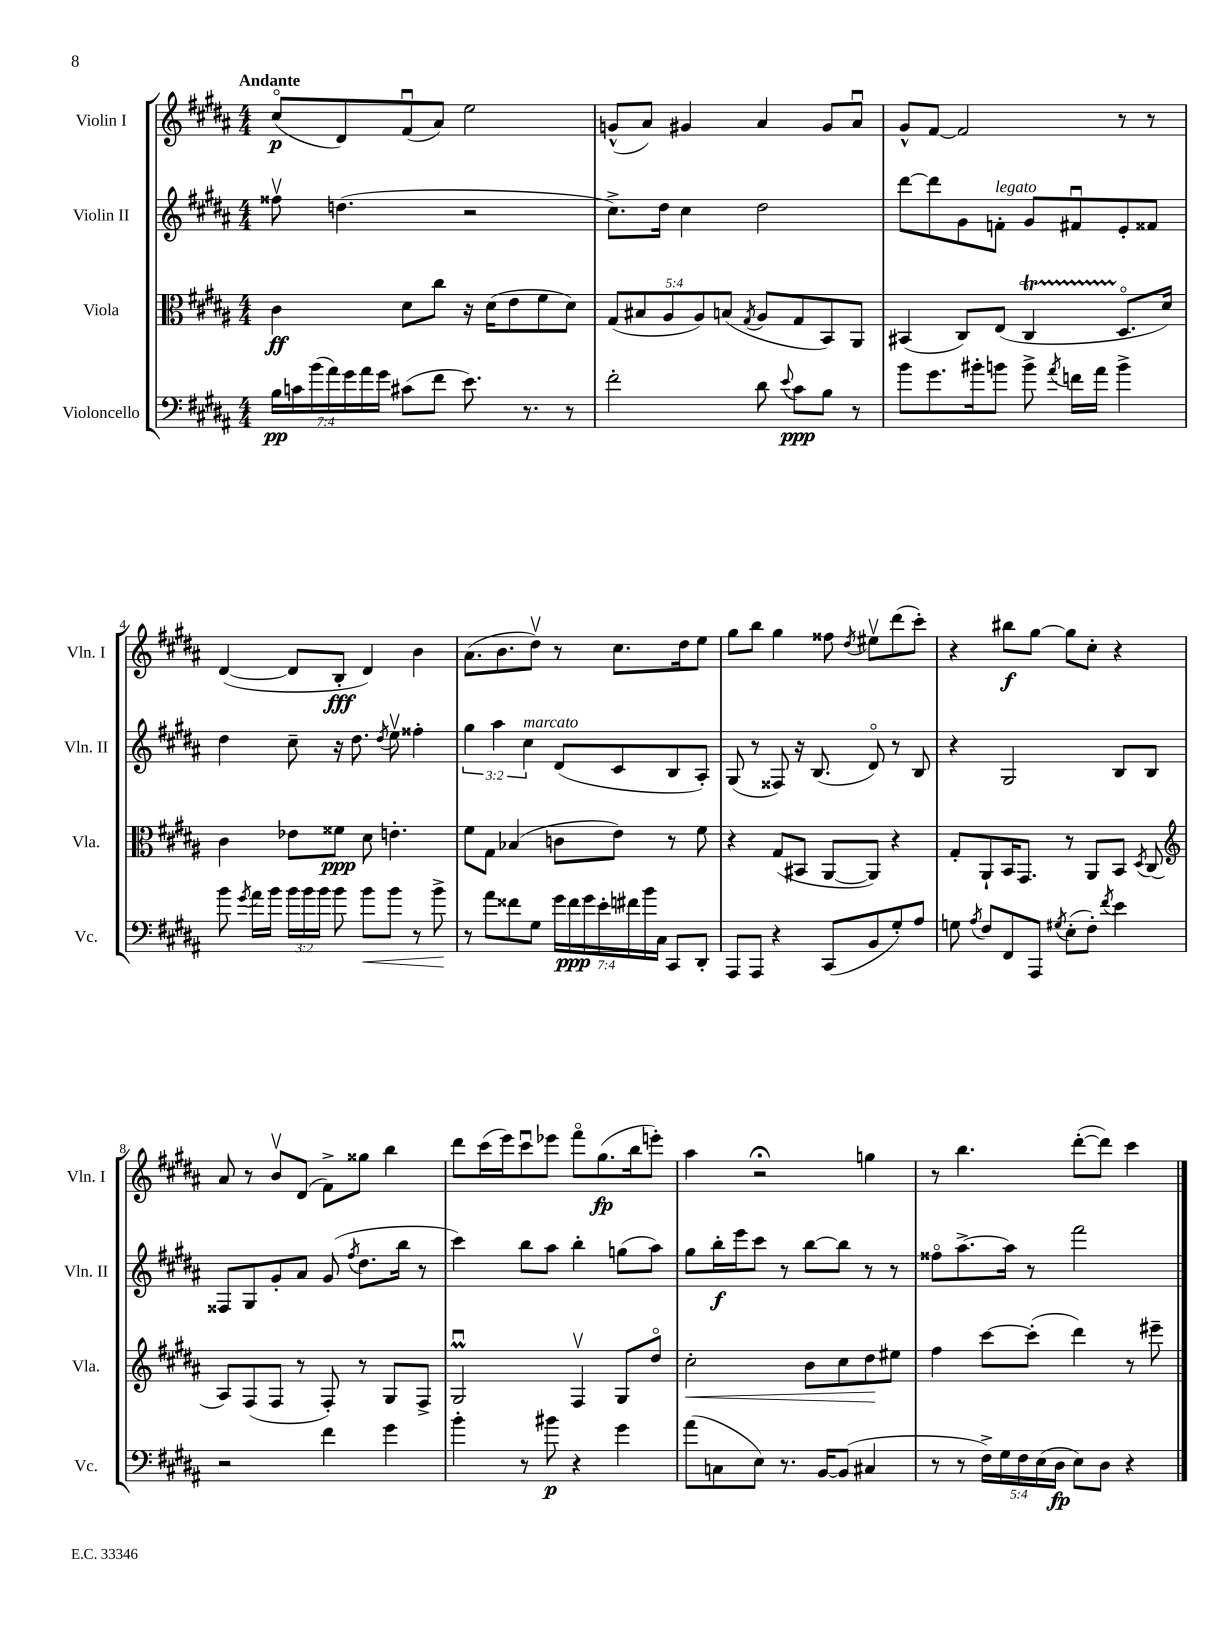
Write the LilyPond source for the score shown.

<<
\new StaffGroup <<
\new Staff = "s0" \with { instrumentName = "Violin I" shortInstrumentName = "Vln. I" } {
    \clef treble \key b \major \numericTimeSignature \time 4/4 \tempo "Andante"
    \autoBeamOff cis''8[\flageolet\p( dis'8) fis'8\downbow( ais'8]) e''2 |
    g'8[-^( ais'8]) gis'4 ais'4 gis'8[ ais'8]\downbow |
    gis'8[-^ fis'8]~ fis'2 r8 r8 |
    dis'4~( dis'8[ b8]-.\fff dis'4) b'4 |
    ais'8.[( b'8. dis''8]\upbow) r8 cis''8.[ dis''16 e''8] |
    gis''8[ b''8] gis''4 fisis''8 \acciaccatura { dis''8 } eis''8[\upbow dis'''8( cis'''8]-.) |
    r4 bis''8[\f gis''8]~ gis''8[ cis''8]-. r4 |
    ais'8 r8 b'8[\upbow dis'8]( fis'8[->) gisis''8] b''4 |
    dis'''8[ cis'''16( e'''16) cis'''8\downbow ees'''8] fis'''8[\flageolet gis''8.\fp( b''16 e'''8]-.) |
    ais''4 r2\fermata g''4 |
    r8 b''4. dis'''8[~-.( dis'''8]) cis'''4 \bar "|." |
}
\new Staff = "s1" \with { instrumentName = "Violin II" shortInstrumentName = "Vln. II" } {
    \clef treble \key b \major \numericTimeSignature \time 4/4 \override Staff.TupletNumber.text = #tuplet-number::calc-fraction-text
    \autoBeamOff fisis''8\upbow d''4.( r2 |
    cis''8.[->) dis''16] cis''4 dis''2 |
    dis'''8[~ dis'''8 gis'8 f'8]-.^\markup { \italic "legato" } gis'8[ fis'8\downbow e'8-. fisis'8] |
    dis''4 cis''8-- r16 dis''8. \acciaccatura { dis''8 } e''8\upbow fisis''4-. |
    \tuplet 3/2 { gis''4 ais''4 cis''4^\markup { \italic "marcato" } } dis'8[( cis'8 b8 ais8]-.) |
    gis8( r8 fisis8) r16 b8.( dis'8\flageolet) r8 b8 |
    r4 gis2 b8[ b8] |
    fisis8[ gis8 gis'8-. ais'8] gis'8( \acciaccatura { fis''8 } dis''8.[ b''16] r8 |
    cis'''4) b''8[ ais''8] b''4-. g''8[( ais''8]) |
    gis''8[ b''16-.\f e'''16 cis'''8] r8 b''8[~ b''8] r8 r8 |
    fisis''8[\flageolet ais''8.~-> ais''16] r8 fis'''2 \bar "|." |
}
\new Staff = "s2" \with { instrumentName = "Viola" shortInstrumentName = "Vla." } {
    \clef alto \key b \major \numericTimeSignature \time 4/4 \override Staff.TupletNumber.text = #tuplet-number::calc-fraction-text
    \autoBeamOff cis'4\ff dis'8[ cis''8] r16 dis'16[( e'8 fis'8 dis'8]) |
    \tuplet 5/4 { gis8[( bis8 ais8 ais8) b8]( } \acciaccatura { gis8 } ais8[ gis8 b,8) ais,8] |
    bis,4( cis8[) e8]( cis4\startTrillSpan dis8.[\flageolet\stopTrillSpan dis'16]) |
    cis'4 ees'8[ fisis'8]\ppp dis'8 e'4.-. |
    fis'8[ gis8] bes4( c'8[ e'8]) r8 fis'8 |
    r4 gis8[( bis,8] ais,8[~ ais,8]) r4 |
    gis8[-. ais,8-! b,16 gis,8.] r8 ais,8[ b,8] \acciaccatura { dis8 } cis8( |
    \clef treble ais8[) fis8( fis8] r8 fis8-.) r8 gis8[ fis8]-> |
    gis2\downbow\prall fis4\upbow gis8[ dis''8]\flageolet |
    cis''2-.\< b'8[ cis''8 dis''8\! eis''8] |
    fis''4 cis'''8[~ cis'''8]-.( dis'''4) r8 eis'''8-- \bar "|." |
}
\new Staff = "s3" \with { instrumentName = "Violoncello" shortInstrumentName = "Vc." } {
    \clef bass \key b \major \numericTimeSignature \time 4/4 \override Staff.TupletNumber.text = #tuplet-number::calc-fraction-text
    \autoBeamOff \tuplet 7/4 { b16[\pp c'16 b'16( ais'16) gis'16 ais'16 gis'16] } cis'8[( fis'8] e'8.) r8. r8 |
    fis'2-. dis'8 \appoggiatura { e'8 } cis'8[\ppp b8] r8 |
    b'8[ gis'8. bis'16-. b'8] b'8-> \acciaccatura { ais'8 } f'16[ ais'16] b'4-> |
    b'8 \acciaccatura { gis'8 } ais'16[ b'16] \tuplet 3/2 { b'16[ b'16 b'16] } b'8 b'8[\< b'8] r8 b'8->\! |
    r8 ais'8[ fisis'8 gis8] \tuplet 7/4 { gis'16[ fisis'16\ppp gis'16 e'16-. fis'16 b'16 cis16] } cis,8[ dis,8]-. |
    ais,,8[ ais,,8] r4 cis,8[( b,8 gis8-.) ais8] |
    g8 \acciaccatura { ais8 } fis8[ fis,8 ais,,8] \acciaccatura { gis8 } e8[-.( fis8]-.) \acciaccatura { fis'8 } e'4 |
    r2 fis'4 gis'4 |
    b'4-. r8 bis'8\p r4 gis'4 |
    ais'8[( c8 e8]) r8. b,16[~ b,8]( cis4 |
    r8 r8 \tuplet 5/4 { fis16[->) gis16 fis16 e16( dis16]\fp } e8[) dis8] r4 \bar "|." |
}
>>
>>
